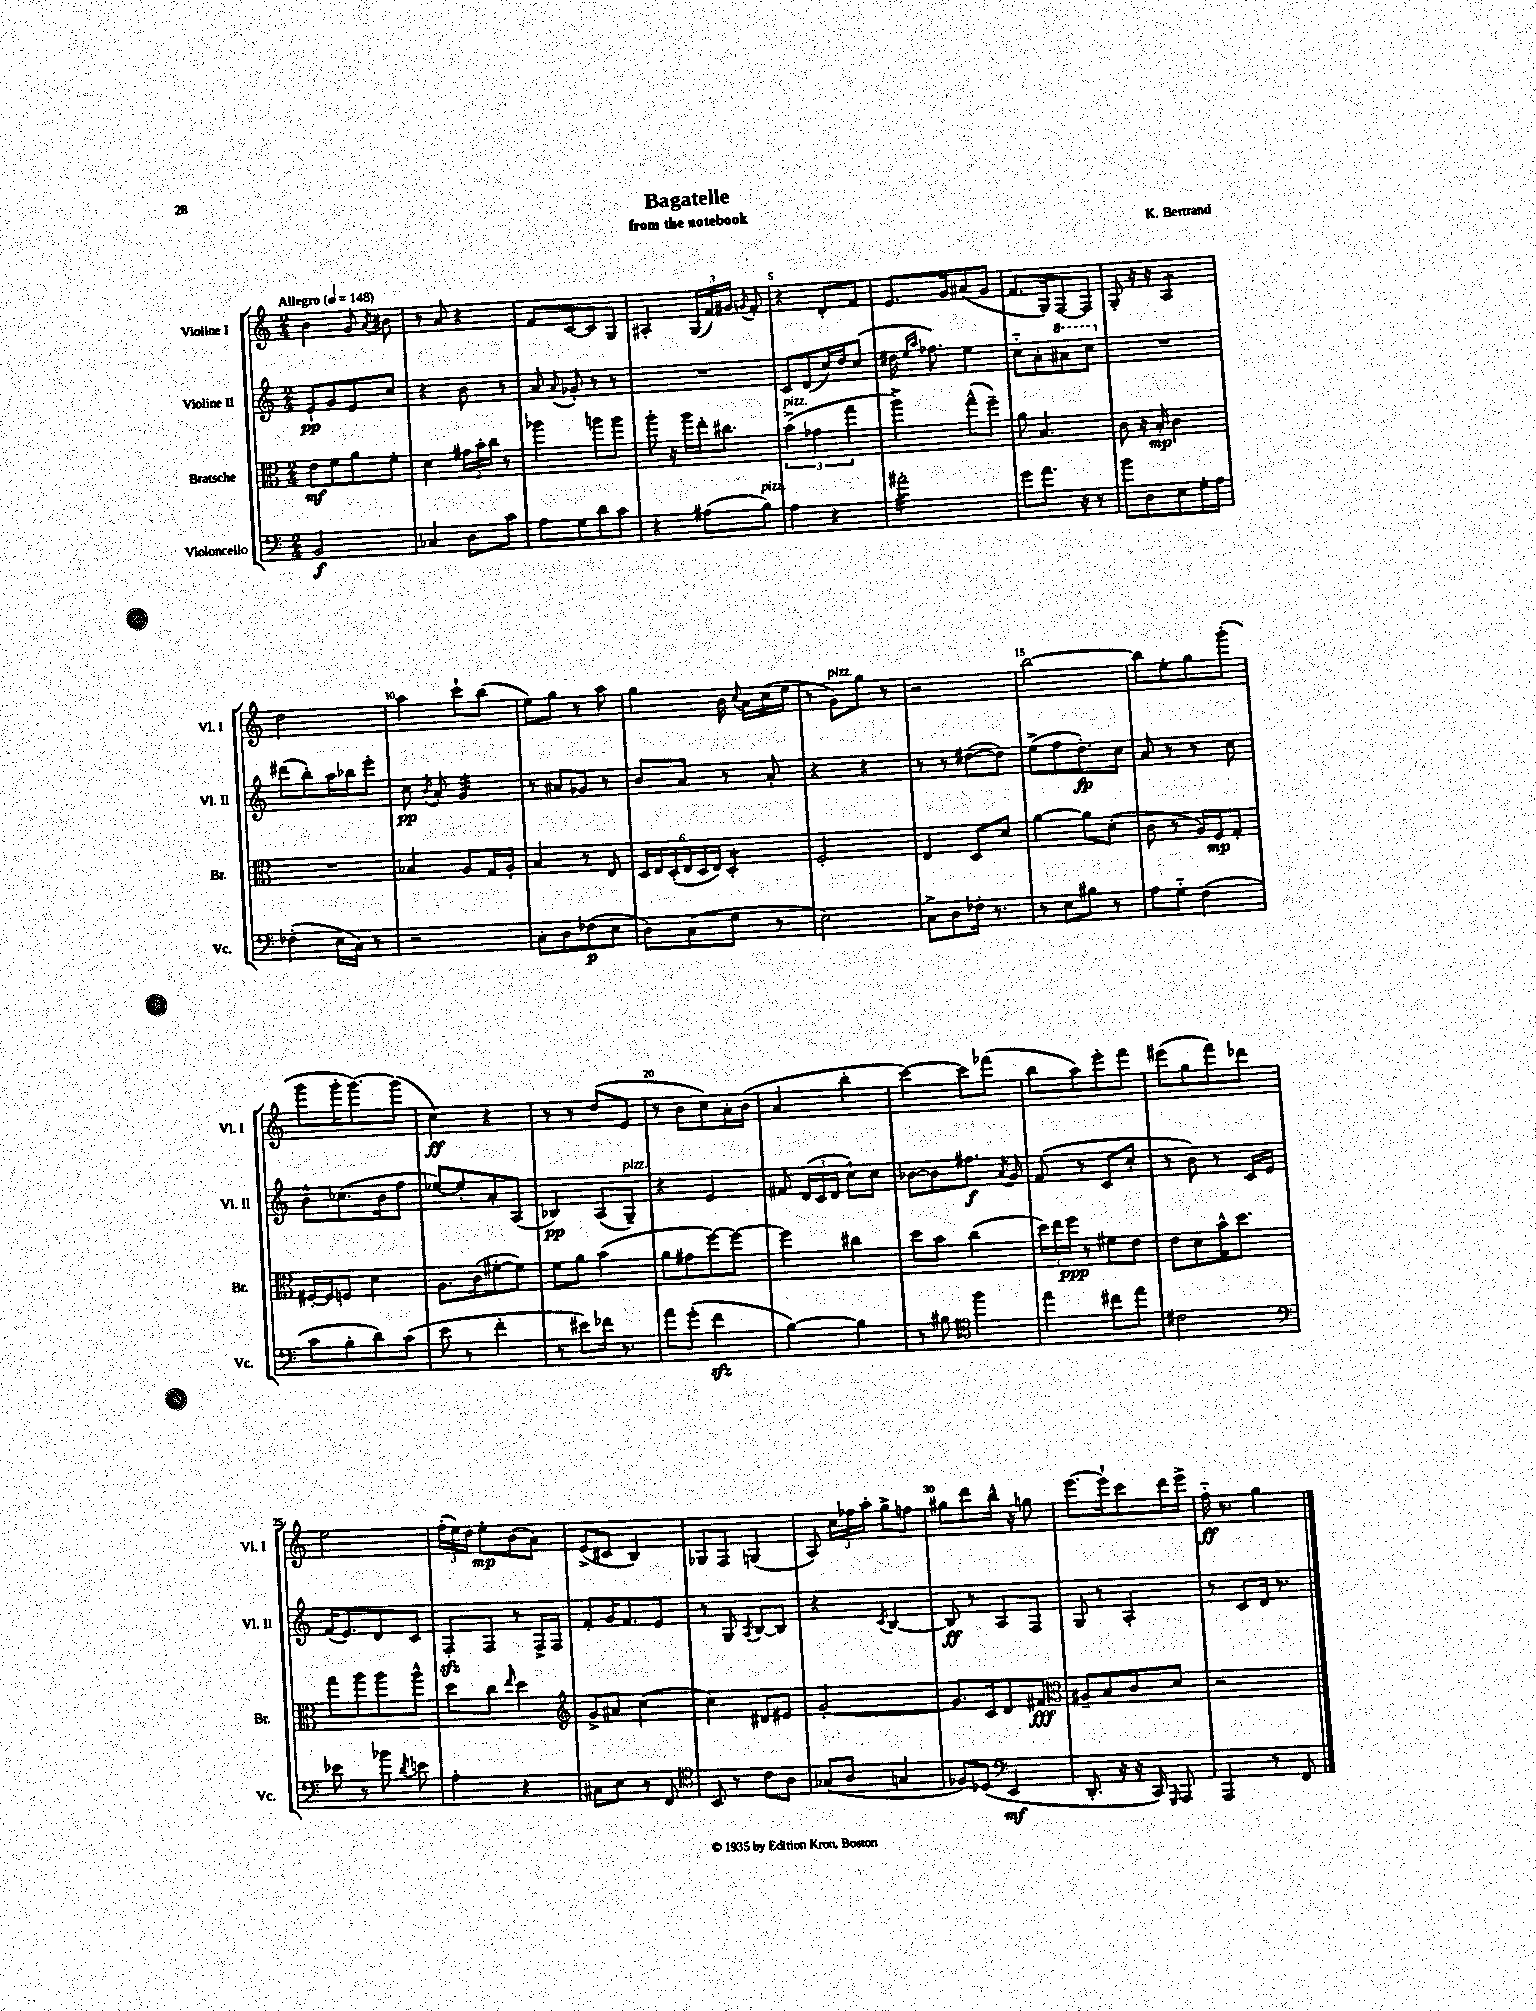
\header { title = "Bagatelle" composer = "K. Bertrand" subtitle = "from the notebook" }
<<
\new StaffGroup <<
\new Staff = "s0" \with { instrumentName = "Violine I" shortInstrumentName = "Vl. I" } {
    \clef treble \key c \major \numericTimeSignature \time 2/4 \tempo "Allegro" 4 = 148
    \autoBeamOff b'4 g'8 \acciaccatura { a'8 } bis'8 |
    r8 a'8 r4 |
    f'8[ c'8~ c'8 g8] |
    ais4-. \tuplet 3/2 { g16[( f'16) gis'16] } \acciaccatura { g'8 } f'8-. |
    r4 d'8[-. f'8] |
    e'8.[ g'16 ais'8( g'8] |
    f'8.[ g16) f8~ f8] |
    g8-. r16 r16 a4:8 |
    d''2 |
    a''4 c'''8[-! b''8]( |
    e''8[) g''8] r8 a''8 |
    g''4 b'16 \appoggiatura { c''8 } a'16[ c''16( e''16] |
    r8 g'8[^\markup { \italic "pizz." }) g''8] r8 |
    r2 |
    b''2~ |
    b''8[ e''8-. g''8 g'''8]-.( |
    g'''8[ g'''16-. g'''8.~) g'''8]( |
    c''4\ff) r4 |
    r8 r8 d''8[( e'8] |
    r8 b'8[ c''8) a'16-. b'16]( |
    a'4 b''4-. |
    c'''4~) c'''8[ fes'''8]( |
    b''8[ a''8) e'''8-. f'''8] |
    eis'''8[( g''8 f'''8) des'''8] |
    e''2 |
    \tuplet 3/2 { f''16[-.( e''16) d''16] } e''8[-.\mp b'8( a'8]) |
    e'8[->( cis'8] b4) |
    ges8[ f8] g4( |
    a8) \tuplet 3/2 { c''16[ fes''16 a''16]-. } g''8[-> f''8] |
    gis''8[ d'''8 b''16]-^ r16 g''8 |
    e'''8.[~ e'''16-! c'''8 d'''16 e'''16]-> |
    f''16-_\ff r8. g''4 \bar "|." |
}
\new Staff = "s1" \with { instrumentName = "Violine II" shortInstrumentName = "Vl. II" } {
    \clef treble \key c \major \numericTimeSignature \time 2/4
    \autoBeamOff e'8[-!\pp g'8 e'8 c''8] |
    r4 b'8 r8 |
    a'8 \appoggiatura { a'8 } ges'8-. r8 r8 |
    R2 |
    c'8[ d'8( c''16) d''16 c''8]( |
    dis''16 \grace { e''16[ a''16] } fes''8.) e''4 |
    c''8[-_ a'8-. \ottava #1 ais''8 c'''8] \ottava #0 |
    R2 |
    dis'''8[( b''8-.) a''16 bes''16 e'''8]-. |
    c''8\pp \acciaccatura { b'8 } a'8-. g'4:32 |
    r8 ais'8[ ges'8] r8 |
    b'8[ a'8] r8 a'8-. |
    r4 r4 |
    r8 r8 dis''8[~( dis''8]) |
    e''8[->( f''8 d''8.-.\fp) c''16] |
    a'8 r8 r8 c''8 |
    b'8[-^ ces''8.( b'16 f''8] |
    ees''8[~) ees''8-. a'8-. a8]( |
    bes4\pp) a8[( g8]--^\markup { \italic "pizz." }) |
    r4 e'4 |
    fis'8 \tuplet 3/2 { d'16[( c'16 d'16] } c''8[-!) c''8] |
    bes'8[~ bes'8 fis''8.]\f \acciaccatura { a'8 } g'16 |
    f'8( r8 c'8[ c''8]-. |
    r8 b'8) r8 c'16[ e'16] |
    f'16[( e'8.) d'8 c'8] |
    f8[-.\sfz f8] r8 f16[-> f16] |
    f'8[-. g'16 f'8. e'8] |
    r8 g8 \acciaccatura { a8 } b8[~ b8] |
    r4 \acciaccatura { c'8 } b4~ |
    b8\ff r8 a8[ f8] |
    g8 r8 a4-. |
    r8 c'8[ d'16] r8. \bar "|." |
}
\new Staff = "s2" \with { instrumentName = "Bratsche" shortInstrumentName = "Br." } {
    \clef alto \key c \major \numericTimeSignature \time 2/4
    \autoBeamOff e'8[\mf f'8 a'8 f'8]-. |
    d'4 \tuplet 3/2 { gis'16[ b'16-. c''16] } r8 |
    aes''4 a''8[ a''8] |
    a''8-. r16 a''16[ e''16-. cis''8.] |
    \tuplet 3/2 { b'4->^\markup { \italic "pizz." }( ges'4 g''4 } |
    a''4->) g''8[-^( f''8]--) |
    a'8 b4. |
    c'8 r16 b16-.\mp c'4 |
    R2 |
    bes4 a8[ g16 a16]-. |
    b4 r8 e8 |
    \tuplet 6/4 { d16[ e16 d16-.( e16 d16 e16]) } d4:8-. |
    f2-. |
    e4 d8[ d'8] |
    a'4~ a'8[ d'8]-.( |
    c'8 r8 a16[) f16\mp g8]-. |
    fis16[~-. fis16 f8] d'4 |
    a8.[ c'16( fis'8~-. fis'8]) |
    f'8[ a'8] b'4( |
    a'8[ gis'8 f''8~) f''8]~ |
    f''4 cis''4 |
    d''8[ b'8] c''4( |
    \tuplet 3/2 { d''16[) e''16 f''16]\ppp } r8 fis'8[ e'8] |
    e'8[ d'8 b'16-^ d''8.] |
    g''8[ a''8 a''8 a''8]-^ |
    d''8[ c''8] \grace { e''16 } d''4 |
    \clef treble g'8[-> ais'8] c''4( |
    c''4) dis'8[ eis'8] |
    g'2~-. |
    g'8.[ c'16 d'8 fis'8]\fff |
    \clef alto ais8[-- b8 c'8 d'8] |
    r2 \bar "|." |
}
\new Staff = "s3" \with { instrumentName = "Violoncello" shortInstrumentName = "Vc." } {
    \clef bass \key c \major \numericTimeSignature \time 2/4
    \autoBeamOff b,2\f |
    ces4 d8[ c'8] |
    a8[ g8 d'8 c'8] |
    r4 ais8[( b8]^\markup { \italic "pizz." }) |
    a4 r4 |
    ais'2:32-. |
    g'8[ a'8.] r16 r8 |
    b'8[ d8 e8 g16-. a16] |
    fes4-.( e16[ c16]) r8 |
    r2 |
    c8[-. d8 fes8\p( e8] |
    d8[) c8( g8] r8 |
    e2) |
    c8[-> d8 fes16]-. r8. |
    r8 e8[ bis8] r8 |
    a8[ g8]-_ f4( |
    c'8[ b8-. d'8) c'8]( |
    e'8 r8 f'4-. |
    r8 eis'8[) fes'16] r8. |
    a'8[ g'8]-.( f'4\sfz |
    b4~) b4 |
    r8 bis8 \clef tenor f''4 |
    e''4 cis''8[ e''8] |
    cis'2 |
    \clef bass ees'8 r8 bes'8 \acciaccatura { d'8 } e'8 |
    a4-. r4 |
    cis8[ e8] r8 f,8 |
    \clef tenor b,8 r8 c'8[ a8] |
    ges8[( a8] g4 |
    fes8[) des8]( \clef bass e,4\mf |
    d,8.-. r16 r16 c,16) \grace { g,,16 } a,,8 |
    a,,4 r8 f,8 \bar "|." |
}
>>
>>
\layout { \context { \Score \override BarNumber.break-visibility = ##(#f #t #t) barNumberVisibility = #(every-nth-bar-number-visible 5) } }
